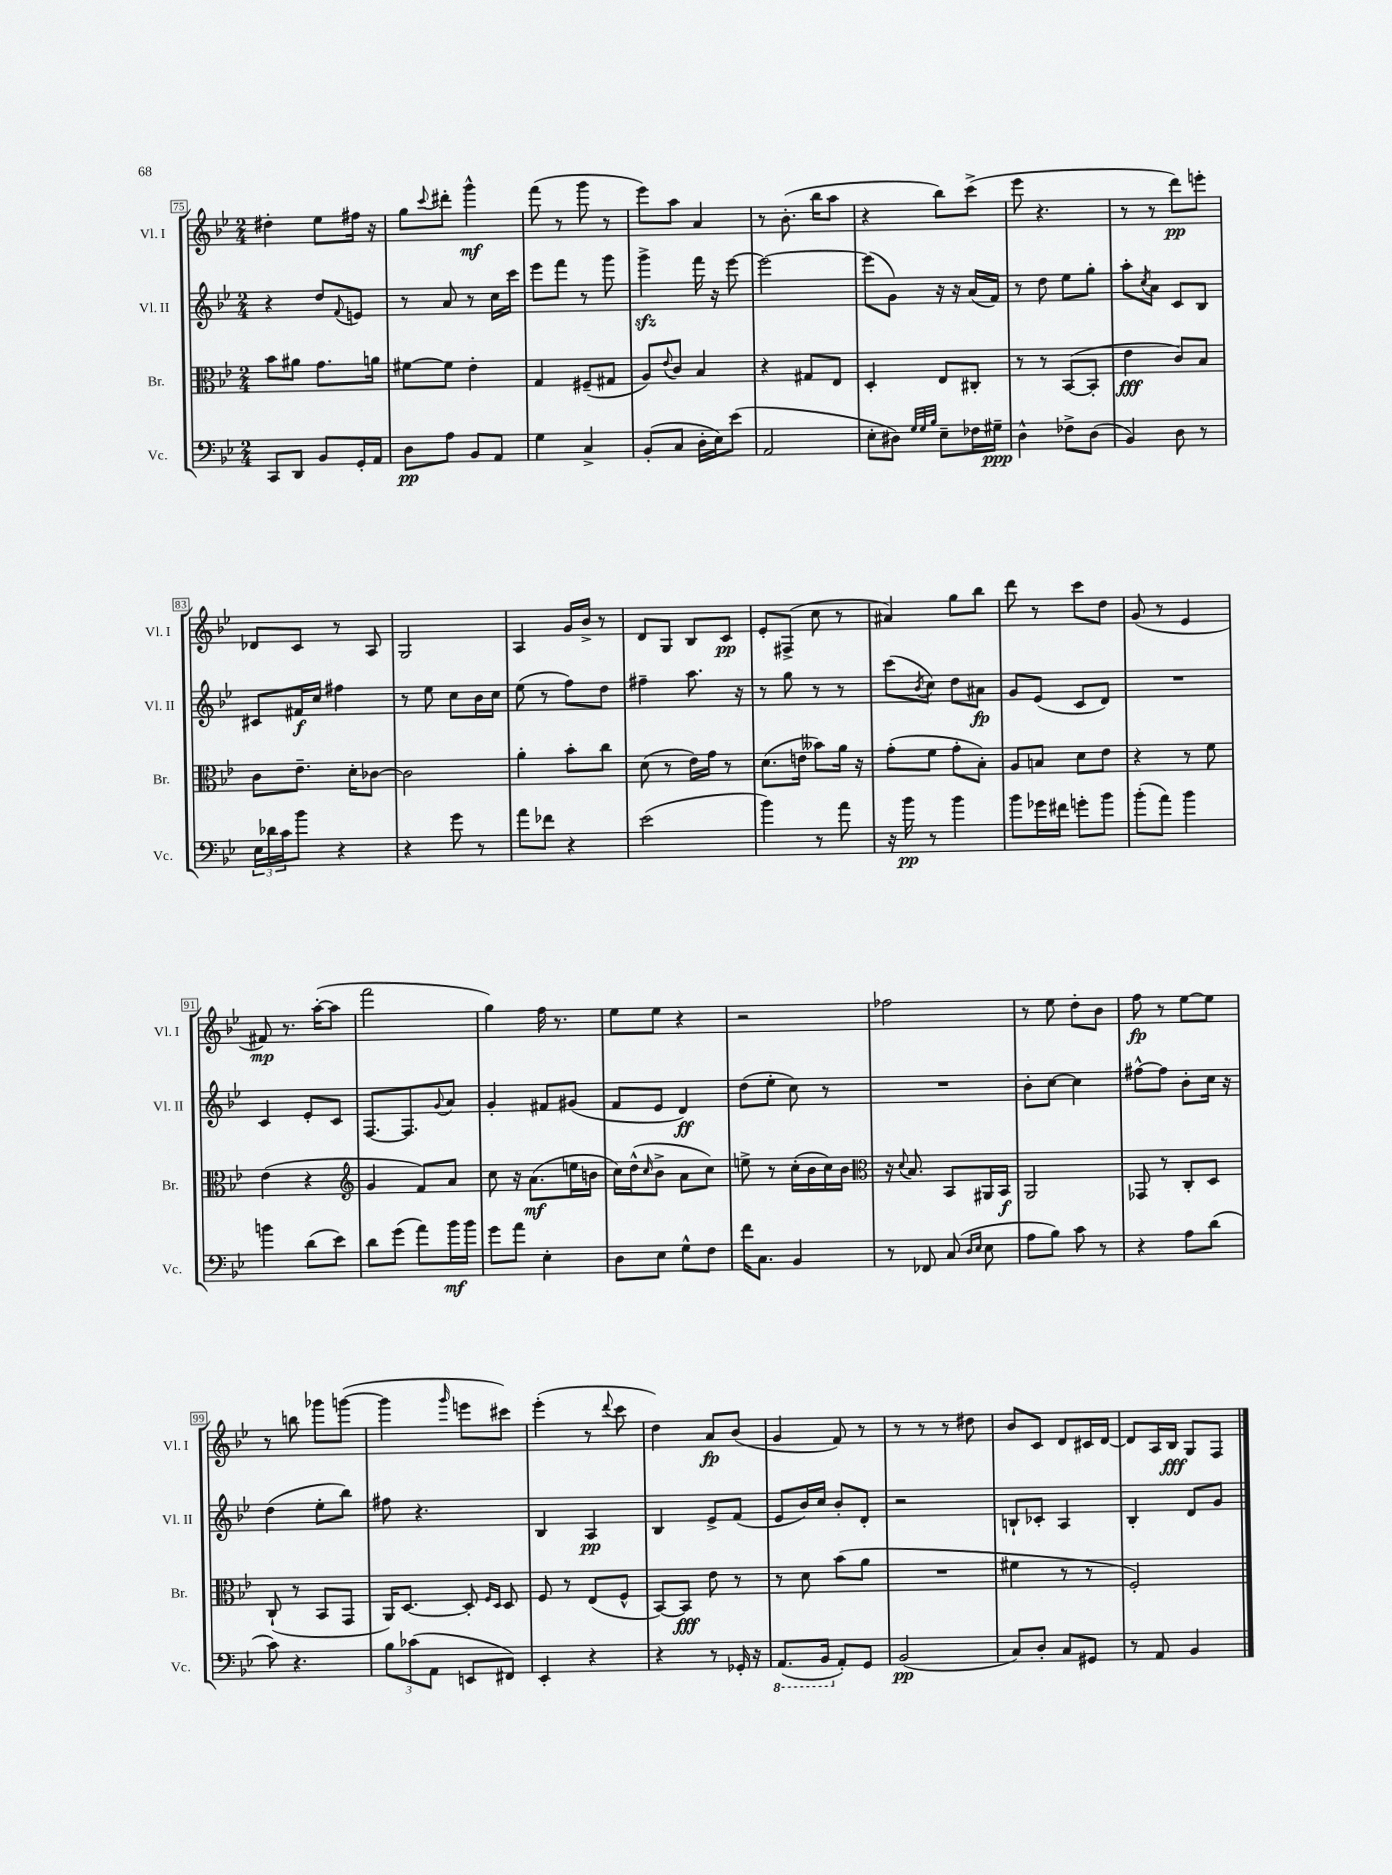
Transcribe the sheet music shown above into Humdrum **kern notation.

**kern	**dynam	**kern	**dynam	**kern	**dynam	**kern	**dynam
*part4	*part4	*part3	*part3	*part2	*part2	*part1	*part1
*staff4	*staff4	*staff3	*staff3	*staff2	*staff2	*staff1	*staff1
*I"Vc.	*	*I"Br.	*	*I"Vl. II	*	*I"Vl. I	*
*I'Vc.	*	*I'Br.	*	*I'Vl. II	*	*I'Vl. I	*
*clefF4	*	*clefC3	*	*clefG2	*	*clefG2	*
*k[b-e-]	*	*k[b-e-]	*	*k[b-e-]	*	*k[b-e-]	*
*M2/4	*	*M2/4	*	*M2/4	*	*M2/4	*
=75	=75	=75	=75	=75	=75	=75	=75
8CC/L	.	8b-\L	.	4r	.	4dd#X'\	.
8DD/J	.	8a#X\J	.	.	.	.	.
8BB-/L	.	8.g\L	.	8dd/L	.	8ee-\L	.
.	.	.	.	8qqf/	.	.	.
16GG'/L	.	.	.	8en/J	.	16ff#X\Jk	.
16AA/JJ	.	16an\Jk	.	.	.	16r	.
=76	=76	=76	=76	=76	=76	=76	=76
8D\L	pp	[8f#X\L	.	8r	.	8gg\L	.
.	.	.	.	.	.	8qqccc/	.
8A\J	.	8f#\J]	.	8a/	.	8ddd#X'\J	.
8BB-/L	.	4e-'\	.	8r	.	4ggg^^\	mf
8AA/J	.	.	.	16cc\LL	.	.	.
.	.	.	.	16ccc\JJ	.	.	.
=77	=77	=77	=77	=77	=77	=77	=77
4G\	.	4G/	.	8eee-\L	.	(8fff\	.
.	.	.	.	8fff\J	.	8r	.
4C^/	.	(8F#X~/L	.	8r	.	8ggg\	.
.	.	8G#X/J	.	8ggg\	.	8r	.
=78	=78	=78	=78	=78	=78	=78	=78
(8BB-'/L	.	8A/L)	.	4gggzz^\	.	8eee-\L)	.
.	.	8qqe-/	.	.	.	.	.
8C/J	.	8c/J	.	.	.	8aa\J	.
16D'\LL	.	4B-/	.	16fff\	.	4a/	.
16E-\J)	.	.	.	16r	.	.	.
(8e-\J	.	.	.	[8eee-\	.	.	.
=79	=79	=79	=79	=79	=79	=79	=79
2AA/	.	4r	.	2eee-\_	.	8r	.
.	.	.	.	.	.	(8.b-'\	.
.	.	8G#X/L	.	.	.	.	.
.	.	.	.	.	.	16bb-\KL	.
.	.	8E-/J	.	.	.	8aa\J	.
=80	=80	=80	=80	=80	=80	=80	=80
8E-'\L	.	4D'/	.	(8eee-\L]	.	4r	.
8D#X\J)	.	.	.	8g\J)	.	.	.
32qqG/LLL	.	.	.	.	.	.	.
32qqG/	.	.	.	.	.	.	.
32qqB-/JJJ	.	.	.	.	.	.	.
8E-~\L	.	8E-/L	.	16r	.	8bb-\L)	.
.	.	.	.	16r	.	.	.
16F-X\L	.	8C#X'/J	.	(16a/LL	.	(8ccc^\J	.
16G#X~\JJ	ppp	.	.	16f/JJ)	.	.	.
=81	=81	=81	=81	=81	=81	=81	=81
4D^^\	.	8r	.	8r	.	8eee-\	.
.	.	8r	.	8dd\	.	4.r	.
8F-X^\L	.	([8BB-/L	.	8ee-\L	.	.	.
(8D\J	.	8BB-'/J]	.	8gg'\J	.	.	.
=82	=82	=82	=82	=82	=82	=82	=82
4BB-/)	.	4e-\	fff	8aa'\L	.	8r	.
.	.	.	.	8qcc/	.	.	.
.	.	.	.	8a\J	.	8r	.
8D\	.	8c/L)	.	8c/L	.	8ddd\L)	pp
8r	.	8B-/J	.	8B-/J	.	8eeen'\J	.
!!LO:LB:g=z
=83	=83	=83	=83	=83	=83	=83	=83
24E-\LL	.	8c\L	.	8c#X/L	.	8d-X/L	.
24d-X\	.	.	.	.	.	.	.
24c\J	.	.	.	.	.	.	.
8b-\J	.	8.e-~\J	.	16f#X/L	f	8c/J	.
.	.	.	.	16cc/JJ	.	.	.
4r	.	.	.	4ff#X\	.	8r	.
.	.	16d'\KL	.	.	.	.	.
.	.	[8c-X\J	.	.	.	8A/	.
=84	=84	=84	=84	=84	=84	=84	=84
4r	.	2c-\]	.	8r	.	2G/	.
.	.	.	.	8ee-\	.	.	.
8g\	.	.	.	8cc\L	.	.	.
8r	.	.	.	16b-\L	.	.	.
.	.	.	.	16cc\JJ	.	.	.
=85	=85	=85	=85	=85	=85	=85	=85
8a\L	.	4a'\	.	(8ee-\	.	4A/	.
8f-X\J	.	.	.	8r	.	.	.
4r	.	8b-'\L	.	8ff\L)	.	16g/LL	.
.	.	.	.	.	.	16b-^/JJ	.
.	.	8cc\J	.	8dd\J	.	8r	.
=86	=86	=86	=86	=86	=86	=86	=86
(2e-\	.	(8d\	.	4ff#X~\	.	8d/L	.
.	.	8r	.	.	.	8G/J	.
.	.	16e-\LL)	.	8.aa\	.	8B-/L	.
.	.	16g\JJ	.	.	.	.	.
.	.	8r	.	.	.	8c/J	pp
.	.	.	.	16r	.	.	.
=87	=87	=87	=87	=87	=87	=87	=87
4b-\)	.	(8.d\L	.	8r	.	8e-'/L	.
.	.	.	.	8gg\	.	(8F#X^/J	.
.	.	16en\Jk	.	.	.	.	.
8r	.	8b--X\L)	.	8r	.	8cc\	.
8a\	.	16a\Jk	.	8r	.	8r	.
.	.	16r	.	.	.	.	.
=88	=88	=88	=88	=88	=88	=88	=88
16r	.	(8g'\L	.	(8ccc\L	.	4a#X/)	.
16b-\	pp	.	.	.	.	.	.
.	.	.	.	8qb-/	.	.	.
8r	.	8f\J	.	8cc\J)	.	.	.
4b-\	.	8g'\L	.	8dd\L	.	8gg\L	.
.	.	8B-'\J)	.	8a#X\J	fp	8bb-\J	.
=89	=89	=89	=89	=89	=89	=89	=89
8b-\L	.	8A/L	.	8g/L	.	8ddd\	.
16g-X\L	.	8Bn/J	.	(8e-/J	.	8r	.
16f#X\JJ	.	.	.	.	.	.	.
8gn'\L	.	8d\L	.	8c/L	.	8ccc\L	.
8b-\J	.	8e-\J	.	8d/J)	.	8dd\J	.
=90	=90	=90	=90	=90	=90	=90	=90
(8b-'\L	.	4r	.	2r	.	(8g/	.
8a\J)	.	.	.	.	.	8r	.
4b-\	.	8r	.	.	.	4e-/	.
.	.	8f\	.	.	.	.	.
!!LO:LB:g=z
=91	=91	=91	=91	=91	=91	=91	=91
4bn\	.	(4e-\	.	4c/	.	8f#X/)	mp
.	.	.	.	.	.	8.r	.
(8d\L	.	4r	.	8e-'/L	.	.	.
.	.	.	.	.	.	([16aa'\KL	.
8e-\J)	.	.	.	8c/J	.	8aa\J]	.
=92	=92	=92	=92	=92	=92	=92	=92
*	*	*clefG2	*	*	*	*	*
8d\L	.	4g/	.	[8.F/L	.	2fff\	.
(8g\J	.	.	.	.	.	.	.
.	.	.	.	8.F/]	.	.	.
8a\L)	.	8f/L)	.	.	.	.	.
.	.	.	.	8qqg/	.	.	.
16b-\L	mf	8a/J	.	8a/J	.	.	.
16b-\JJ	.	.	.	.	.	.	.
=93	=93	=93	=93	=93	=93	=93	=93
8g\L	.	8cc\	.	4g'/	.	4gg\)	.
8a\J	.	16r	.	.	.	.	.
.	.	(8.a\L	mf	.	.	.	.
4E-'\	.	.	.	8f#X/L	.	16ff\	.
.	.	.	.	.	.	8.r	.
.	.	16een\L	.	(8g#X/J	.	.	.
.	.	16bn\JJ	.	.	.	.	.
=94	=94	=94	=94	=94	=94	=94	=94
8D\L	.	16cc\LL)	.	8f/L	.	8ee-\L	.
.	.	(16dd^^\J	.	.	.	.	.
.	.	16qqcc/	.	.	.	.	.
8E-\J	.	8b-^\J	.	8e-/J	.	8ee-\J	.
8G^^\L	.	8a\L	.	4d/)	ff	4r	.
8F\J	.	8cc\J)	.	.	.	.	.
=95	=95	=95	=95	=95	=95	=95	=95
16f\KL	.	8een^\	.	(8dd\L	.	2r	.
8.C\J	.	.	.	.	.	.	.
.	.	8r	.	8ee-'\J	.	.	.
4BB-/	.	(16cc'\LL	.	8cc\)	.	.	.
.	.	16b-\	.	.	.	.	.
.	.	16cc\)	.	8r	.	.	.
.	.	16b-\JJ	.	.	.	.	.
=96	=96	=96	=96	=96	=96	=96	=96
*	*	*clefC3	*	*	*	*	*
8r	.	16r	.	2r	.	2ff-X\	.
.	.	8qqd/	.	.	.	.	.
.	.	8.B-/	.	.	.	.	.
8FF-X/	.	.	.	.	.	.	.
(8C/	.	8BB-/L	.	.	.	.	.
16qqD/LL	.	.	.	.	.	.	.
16qqE-/JJ	.	.	.	.	.	.	.
8E-\	.	16AA#X/L	.	.	.	.	.
.	.	16BB-/JJ	f	.	.	.	.
=97	=97	=97	=97	=97	=97	=97	=97
8A\L	.	2AA/	.	8b-'\L	.	8r	.
8B-\J)	.	.	.	[8cc\J	.	8ee-\	.
8c\	.	.	.	4cc\]	.	8dd'\L	.
8r	.	.	.	.	.	8b-\J	.
=98	=98	=98	=98	=98	=98	=98	=98
4r	.	8GG-X/	.	[8ff#X^^\L	.	8ff\	fp
.	.	8r	.	8ff#\J]	.	8r	.
8A\L	.	8C'/L	.	8b-'\L	.	[8ee-\L	.
(8d\J	.	8D/J	.	16cc\Jk	.	8ee-\J]	.
.	.	.	.	16r	.	.	.
!!LO:LB:g=z
=99	=99	=99	=99	=99	=99	=99	=99
8c\)	.	(8C`/	.	(4dd\	.	8r	.
4.r	.	8r	.	.	.	8bbn\	.
.	.	8BB-/L	.	8ee-'\L	.	8ggg-X\L	.
.	.	8GG/J	.	8bb-\J)	.	([8gggn\J	.
=100	=100	=100	=100	=100	=100	=100	=100
12B-\L	.	16AA/KL)	.	8ff#X\	.	4ggg\]	.
.	.	[8.D/J	.	.	.	.	.
(12c-X\	.	.	.	.	.	.	.
.	.	.	.	4.r	.	.	.
12AA\J	.	.	.	.	.	.	.
.	.	.	.	.	.	16qqggg/	.
8EEn/L	.	8D'/]	.	.	.	8eeen\L	.
.	.	16qqF/LL	.	.	.	.	.
.	.	16qqD/JJ	.	.	.	.	.
8FF#X/J)	.	8D/	.	.	.	8ccc#X\J)	.
=101	=101	=101	=101	=101	=101	=101	=101
4EE-'/	.	8F/	.	4B-/	.	(4eee-'\	.
.	.	8r	.	.	.	.	.
4r	.	(8E-/L	.	4A/	pp	8r	.
.	.	.	.	.	.	8qqddd/	.
.	.	8F^^/J	.	.	.	8ccc\	.
=102	=102	=102	=102	=102	=102	=102	=102
4r	.	[8BB-/L)	.	4B-/	.	4dd\)	.
.	.	8BB-/J]	fff	.	.	.	.
8r	.	8e-\	.	8e-^/L	.	8a/L	fp
16GG-X'/	.	8r	.	(8f/J	.	(8b-/J	.
16r	.	.	.	.	.	.	.
=103	=103	=103	=103	=103	=103	=103	=103
*8ba	*	*	*	*	*	*	*
(8.AAA/L	.	8r	.	8e-/L	.	4g/	.
.	.	8d\	.	16b-/L)	.	.	.
16BBB-/Jk	.	.	.	16cc/JJ	.	.	.
*X8ba	*	*	*	*	*	*	*
8AA'/L)	.	(8b-\L	.	8b-'/L	.	8f/)	.
8GG/J	.	8a\J	.	8d'/J	.	8r	.
=104	=104	=104	=104	=104	=104	=104	=104
(2BB-/	pp	2r	.	2r	.	8r	.
.	.	.	.	.	.	8r	.
.	.	.	.	.	.	8r	.
.	.	.	.	.	.	8dd#X\	.
=105	=105	=105	=105	=105	=105	=105	=105
8C/L)	.	4f#X\	.	8Bn`/L	.	8b-/L	.
8D'/J	.	.	.	8c-X'/J	.	8c/J	.
8C/L	.	8r	.	4A/	.	8d/L	.
8GG#X/J	.	8r	.	.	.	16c#X/L	.
.	.	.	.	.	.	[16d/JJ	.
=106	=106	=106	=106	=106	=106	=106	=106
8r	.	2F'/)	.	4B-'/	.	8d/L]	.
8AA/	.	.	.	.	.	16A/L	.
.	.	.	.	.	.	16B-/JJ	fff
4BB-/	.	.	.	8d/L	.	8G/L	.
.	.	.	.	8g/J	.	8F/J	.
==	==	==	==	==	==	==	==
*-	*-	*-	*-	*-	*-	*-	*-
